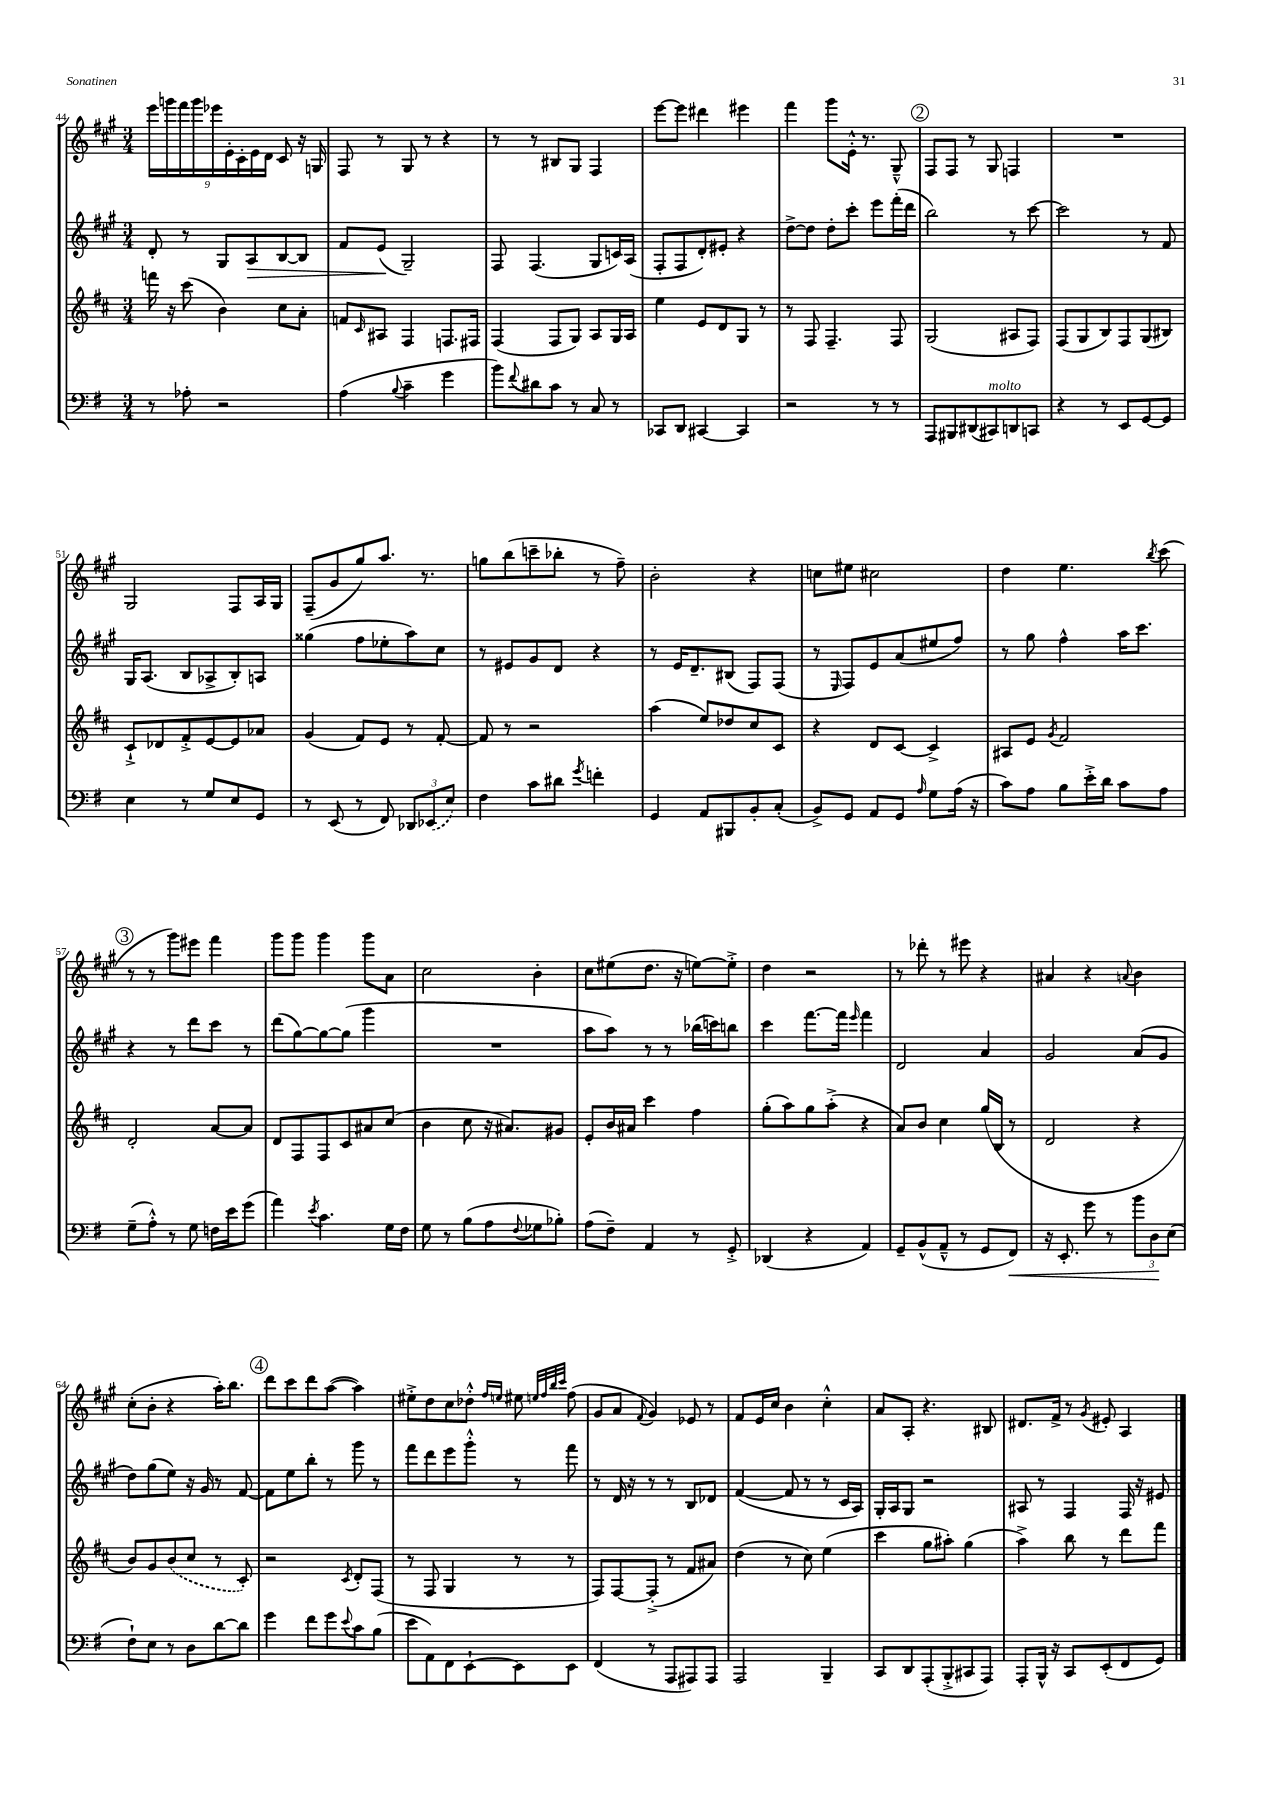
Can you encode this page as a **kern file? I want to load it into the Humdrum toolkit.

**kern	**kern	**kern	**kern
*staff4	*staff3	*staff2	*staff1
*clefF4	*clefG2	*clefG2	*clefG2
*k[f#]	*k[f#c#]	*k[f#c#g#]	*k[f#c#g#]
*M3/4	*M3/4	*M3/4	*M3/4
8r	16fff	8d'	18eee
.	.	.	18ggg
.	16r	.	.
.	.	.	18fff#
8A-'	(8ccc#	8r	.
.	.	.	18ggg
.	.	.	18eee-
2r	4b)	8G#	.
.	.	.	18e'
.	.	.	18c#'
.	.	8A	.
.	.	.	18e
.	.	.	18d
.	8cc#	[8B	8c#
.	8a'	8B]	16r
.	.	.	16G
=	=	=	=
(4A	8f	8f#	8F#
.	16qqc#	.	.
.	8A#	(8e	8r
8qqB	.	.	.
4c~	4F#	2G#~)	8G#
.	.	.	8r
4g	8.F	.	4r
.	16F#	.	.
=	=	=	=
8b)	(4F#	8F#	8r
8qqf#	.	.	.
8d#	.	(4.F#	8r
8c	8F#	.	8B#
8r	8G)	.	8G#
8C	8A	8G#	4F#
8r	16G	16c)	.
.	16A	(16A	.
=	=	=	=
8CC-	4ee	8F#'	[8eee
8DD	.	8F#	8eee]
[4CC#	8e	8d')	4ddd#
.	8d	8e#'	.
4CC#]	8G	4r	4eee#
.	8r	.	.
=	=	=	=
2r	8r	[8dd^	4fff#
.	8F#	8dd]	.
.	4.F#~	8dd'	8ggg#
.	.	8ccc#'	16e'^^
.	.	.	8.r
8r	.	8eee	.
8r	8F#	(16fff#'	8G#~^^
.	.	16ddd	.
=	=	=	=
8AAA	(2G	2bb)	8F#
8BBB#	.	.	8F#
(8DD#	.	.	8r
8CC#)	.	.	8G#
8DD	8A#	8r	4F
8CC	8F#)	[8ccc#	.
=	=	=	=
4r	(8F#	2ccc#]	2.r
.	8G	.	.
8r	8B)	.	.
8EE	8F#	.	.
[8GG	(8G	8r	.
8GG]	8B#)	8f#	.
=	=	=	=
4E	8c#`^	16G#	2G#
.	.	(8.A	.
.	8d-	.	.
8r	8f#'^	8B	.
8G	[8e	8A-^	.
8E	8e]	8B')	8F#
8GG	8a-	8A	16A
.	.	.	16G#
=	=	=	=
8r	(4g	(4gg##	(8F#~
(8EE	.	.	8g#
8r	8f#)	8ff#	8gg#)
8FF#)	8e	8ee-'	8.aa
12DD-	8r	8aa)	.
.	.	.	8.r
(12EE-	.	.	.
.	[8f#'	8cc#	.
12E)	.	.	.
=	=	=	=
4F#	8f#]	8r	8gg
.	8r	8e#	(8bb
8c	2r	8g#	8ccc~
8d#	.	8d	8bb-'
8qg	.	.	.
4f'	.	4r	8r
.	.	.	8ff#~)
=	=	=	=
4GG	(4aa	8r	2b'
.	.	16e	.
.	.	8.d~	.
8AA	8ee)	.	.
8BBB#	8dd-	(8B#	.
8BB'	8cc#	8F#)	4r
(8C'	8c#	(8F#	.
=	=	=	=
8BB^)	4r	8r	8cc
.	.	16qqE	.
8GG	.	8F#)	8ee#
8AA	8d	8e	2cc#
8GG	[8c#	(8a	.
16qqA	.	.	.
8G	4c#^]	8ee#	.
(16A	.	8ff#)	.
16r	.	.	.
=	=	=	=
8c)	8A#	8r	4dd
8A	8e	8gg#	.
.	8qg	.	.
8B	2f#	4ff#^^	4.ee
16e'^	.	.	.
16d	.	.	.
8c	.	16aa	.
.	.	8.ccc#	.
.	.	.	8qbb
8A	.	.	(8ccc#
=	=	=	=
(8G~	2d'	4r	8r
8A'^^)	.	.	8r
8r	.	8r	8ggg#)
8G	.	8ddd	8eee#
16F	[8a	8ccc#	4fff#
16e	.	.	.
(8g	8a]	8r	.
=	=	=	=
4a)	8d	(8ddd	8ggg#
.	8F#	[8gg#)	8ggg#
8qe	.	.	.
4.c	8F#	8gg#_	4ggg#
.	8c#	(8gg#]	.
.	8a#	4ggg#	8ggg#
16G	(8cc#	.	8a
16F#	.	.	.
=	=	=	=
8G	4b	2.r	2cc#
8r	.	.	.
(8B	8cc#	.	.
8A	16r	.	.
.	8.a#)	.	.
8qqF#	.	.	.
8G-	.	.	4b'
8B-')	8g#	.	.
=	=	=	=
(8A	8e'	8aa	8cc#
8F#~)	16b	8aa)	(8ee#
.	16a#	.	.
4AA	4ccc#	8r	8.dd
.	.	8r	.
.	.	.	16r
8r	4ff#	(16bb-	[8ee)
.	.	16ccc)	.
8GG'^	.	8bb	8ee'^]
=	=	=	=
(4DD-	(8gg'	4ccc#	4dd
.	8aa)	.	.
4r	8gg	[8.fff#	2r
.	(8aa'^	.	.
.	.	16fff#]	.
.	.	16qqeee	.
4AA)	4r	4fff#	.
=	=	=	=
8GG~	8a)	2d	8r
(8BB^^	8b	.	8ddd-'
8AA~^^	4cc#	.	8r
8r	.	.	8eee#
8GG	(16gg	4a	4r
.	16B	.	.
8FF#)	8r	.	.
=	=	=	=
16r	2d	2g#	4a#
8.EE'	.	.	.
8g	.	.	4r
8r	.	.	.
.	.	.	8qqa
12b	4r	(8a	4b
12D	.	.	.
.	.	8g#	.
(12E	.	.	.
=	=	=	=
8F#`)	8b)	8dd)	(8cc#'
8E	8g	(8gg#	8b'
8r	(8b	8ee)	4r
8D	8cc#	16r	.
.	.	16g#	.
[8d	8r	8r	16aa')
.	.	.	8.bb
8d]	8c#')	[8f#	.
=	=	=	=
4g	2r	8f#]	8ddd
.	.	8ee	8ccc#
8f#	.	8bb'	8ddd
8g	.	8r	([8aa
8qqe	8qc#	.	.
8c	8d'	8ggg#	4aa])
(8B	(8F#	8r	.
=	=	=	=
8e	8r	8fff#	8ee#'^
8AA)	8F#	8ddd	8dd
8FF#	4G	8eee	8cc#
[8EE`	.	8ggg#'^^	8dd-'^^
.	.	.	16qqff#
.	.	.	16qqee
8EE]	8r	8r	8ee#
.	.	.	32qqee
.	.	.	32qqff#
.	.	.	32qqbb
.	.	.	32qqccc#
8EE	8r	8fff#	(8ff#
=	=	=	=
(4FF#	8F#)	8r	8g#
.	[8F#	16d	8a
.	.	16r	.
.	.	.	8qqf#
8r	(8F#'^]	8r	4g#)
8AAA	8r	8r	.
8AAA#)	8f#	8B	8e-
8AAA#	8a#)	8d-	8r
=	=	=	=
2AAA	(4dd	([4f#	8f#
.	.	.	16e
.	.	.	16cc#
.	8r	8f#]	4b
.	8cc#)	8r	.
4BBB~	(4ee	8r	4cc#'^^
.	.	16c#	.
.	.	16A)	.
=	=	=	=
8CC	4ccc#	16G#'	8a
.	.	16A	.
8DD	.	8G#	8A'
(8AAA'	8gg	2r	4.r
8BBB'^	8aa#')	.	.
8CC#	(4gg	.	.
8AAA)	.	.	8B#
=	=	=	=
8AAA'	4aa^)	8A#	8.d#
16BBB^^	.	8r	.
16r	.	.	16f#^
8CC	8bb	4F#	8r
.	.	.	8qg#
(8EE'	8r	.	8e#'
8FF#	8ddd	16F#	4A
.	.	16r	.
8GG)	8fff#	8e#	.
==	==	==	==
*-	*-	*-	*-
